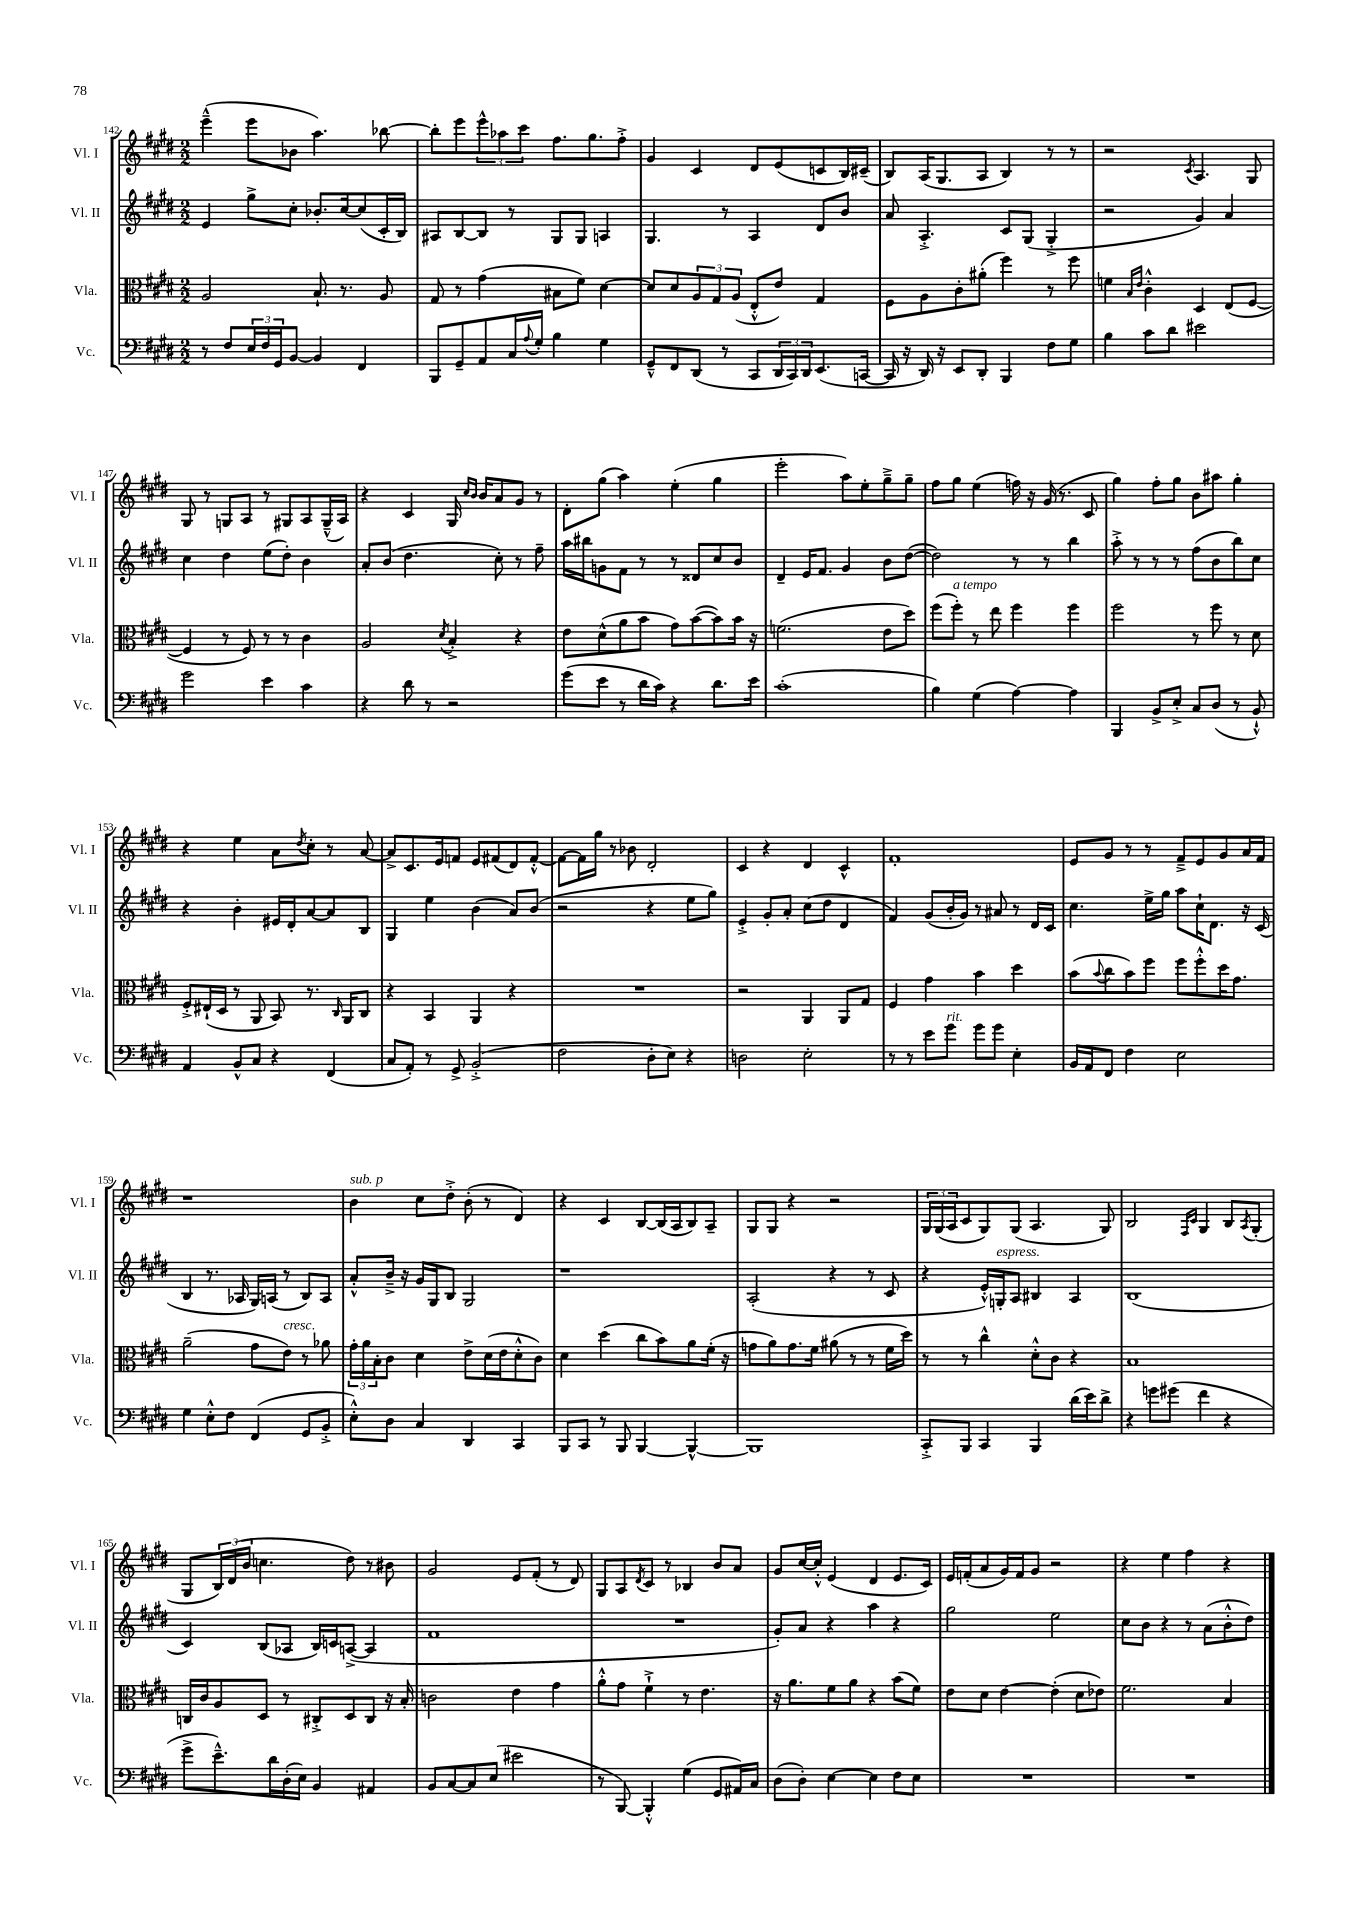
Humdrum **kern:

**kern	**kern	**kern	**kern
*part4	*part3	*part2	*part1
*staff4	*staff3	*staff2	*staff1
*I"Vc.	*I"Vla.	*I"Vl. II	*I"Vl. I
*I'Vc.	*I'Vla.	*I'Vl. II	*I'Vl. I
*clefF4	*clefC3	*clefG2	*clefG2
*k[f#c#g#d#]	*k[f#c#g#d#]	*k[f#c#g#d#]	*k[f#c#g#d#]
*M2/2	*M2/2	*M2/2	*M2/2
=142	=142	=142	=142
8r	2A/	4e/	(4eee~^^\
8F#/L	.	.	.
24E/L	.	8gg#^\L	8eee\L
24F#/	.	.	.
24GG#/J	.	.	.
[8BB/J	.	8cc#'\J	8b-X\J
4BB/]	8.B`/	8.b-X'/L	4.aa\)
.	8.r	[16cc#/k	.
4FF#/	.	(8cc#/]	.
.	8A/	16c#'/L	[8bb-X\
.	.	16B/JJ)	.
=143	=143	=143	=143
8BBB/L	8G#/	8A#X/L	8bb-'\L]
8GG#~/	8r	[8B/	8eee\
8AA/	(4g#\	8B/J]	12eee^^\
.	.	.	12aa-X\
16C#/L	.	8r	.
.	.	.	12ccc#\J
8qqA/	.	.	.
16G#'/JJ	.	.	.
4B\	8B#X\L	8G#/L	8.ff#\L
.	8f#\J)	8G#/J	.
.	.	.	8.gg#\
4G#\	[4d#\	4An/	.
.	.	.	8ff#'^\J
=144	=144	=144	=144
8GG#~^^/L	8d#/L]	4.G#/	4g#/
8FF#/	8d#/	.	.
(8DD#/J	12A/	.	4c#/
.	12G#/	.	.
8r	.	8r	.
.	(12A/J	.	.
8CC#/L	8E'^^/L	4A/	8d#/L
24DD#/L	8e/J)	.	(8e/
24CC#/)	.	.	.
24DD#/J	.	.	.
(8.EE/	4G#/	8d#/L	8cn/
.	.	8b/J	16B/L)
[16CCn/Jk	.	.	(16c#X~/JJ
=145	=145	=145	=145
16CC/]	8F#\L	8a/	8B/L)
16r	.	.	.
16DD#/)	8A\	4.A'^/	(16A/K
16r	.	.	8.G#/
8EE/L	8c#'\	.	.
8DD#'/J	(8a#X'\J	.	8A/J
4BBB/	4ff#\)	8c#/L	4B/)
.	.	(8G#/J	.
8F#\L	8r	4G#'^/	8r
8G#\J	8ff#\	.	8r
=146	=146	=146	=146
4B\	4fn\	2r	2r
.	16qqB/LL	.	.
.	16qqe/JJ	.	.
8c#\L	4c#'^^\	.	.
8d#\J	.	.	.
.	.	.	8qc#/
2e#X\	4D#/	4g#/)	4.A/
.	(8E/L	4a/	.
.	[8F#/J	.	8G#/
!!LO:LB:g=z
=147	=147	=147	=147
2g#\	4F#/]	4cc#\	8G#/
.	.	.	8r
.	8r	4dd#\	8Gn/L
.	8F#/)	.	8A/J
4e\	8r	(8ee\L	8r
.	8r	8dd#'\J)	8G#X/L
4c#\	4c#\	4b\	8A/
.	.	.	(16G#~^^/L
.	.	.	16A/JJ)
=148	=148	=148	=148
4r	2A/	8a'/L	4r
.	.	(8b/J	.
8d#\	.	4.dd#\	4c#/
8r	.	.	.
.	8qd#/	.	.
2r	4B'^/	.	16G#/
.	.	.	16qqcc#/LL
.	.	.	16qqb/JJ
.	.	.	16b/KL
.	.	8cc#'\)	8a/
.	4r	8r	8g#/J
.	.	8ff#~\	8r
=149	=149	=149	=149
(8g#\L	8e\L	16aa\LL	8d#'\L
.	.	16bb#X\J	.
8e\J	(8d#^^\	8gn\	(8gg#\J
8r	8a\	8f#\J	4aa\)
16d#\LL	8b\J	8r	.
16c#\JJ)	.	.	.
4r	8g#\L)	8r	(4ee'\
.	([8b\	8d##X/L	.
8.d#\L	8b\])	8cc#/	4gg#\
.	16b\Jk	8b/J	.
16e\Jk	16r	.	.
=150	=150	=150	=150
(1c#'	(2.fn\	4d#~/	2eee'\
.	.	16e/KL	.
.	.	8.f#/J	.
.	.	4g#/	8aa\L)
.	.	.	8ee'\
.	8e\L	8b\L	8gg#~^\
.	8dd#\J)	([8dd#\J	8gg#~\J
=151	=151	=151	=151
4B\)	(8ff#\L	2dd#\])	8ff#\L
!	!LO:TX:a:i:t=a tempo	!	!
.	8ff#'\J)	.	8gg#\J
(4G#\	8r	.	(4ee\
.	8ee\	.	.
[4A\)	4ff#\	8r	16ffn\)
.	.	.	16r
.	.	8r	(16g#/
.	.	.	8.r
4A\]	4ff#\	4bb\	.
.	.	.	8c#/
=152	=152	=152	=152
4BBB/	2ff#\	8aa'^\	4gg#\)
.	.	8r	.
8BB^/L	.	8r	8ff#'\L
8E'^/J	.	8r	8gg#\J
8C#/L	8r	(8ff#\L	8b\L
(8D#/J	8ff#\	8b\	8aa#X\J
8r	8r	8bb\)	4gg#'\
8BB`^^/)	8d#\	8cc#\J	.
!!LO:LB:g=z
=153	=153	=153	=153
4AA/	8F#'^/L	4r	4r
.	(16E#X`/L	.	.
.	16D#/JJ	.	.
8BB^^/L	8r	4b'\	4ee\
8C#/J	8AA/	.	.
4r	8BB/)	16e#X/LL	8a\L
.	.	16d#'/J	.
.	.	.	8qdd#/
.	8.r	[8a/	8cc#'\J
(4FF#/	.	8a/]	8r
.	16qqC#/	.	.
.	16AA/KL	.	.
.	8C#/J	8B/J	[8a/
=154	=154	=154	=154
8C#/L	4r	4G#/	8a^/L]
8AA'/J)	.	.	8.c#/
8r	4BB/	4ee\	.
.	.	.	16e/k
8GG#^/	.	.	8fn/J
(2BB'^/	4AA/	(4b\	8e/L
.	.	.	(8f#X/
.	4r	8a/L)	8d#/)
.	.	(8b/J	[8f#'^^/J
=155	=155	=155	=155
2F#\	1r	2r	8f#\L_
.	.	.	16f#\L]
.	.	.	16gg#\JJ
.	.	.	8r
.	.	.	8b-X\
8D#'\L	.	4r	2d#'/
8E\J)	.	.	.
4r	.	8ee\L	.
.	.	8gg#\J)	.
=156	=156	=156	=156
2Dn\	2r	4e'^/	4c#/
.	.	8g#'/L	4r
.	.	8a'/J	.
2E'\	4AA/	(8cc#\L	4d#/
.	.	8dd#\J	.
.	8AA/L	4d#/	4c#^^/
.	8G#/J	.	.
=157	=157	=157	=157
8r	4F#/	4f#/)	1f#'
8r	.	.	.
8e\L	4g#\	(8g#/L	.
!LO:TX:a:i:t=rit.	!	!	!
8g#\J	.	16b'/L	.
.	.	16g#/JJ)	.
8g#\L	4b\	8r	.
8g#\J	.	8a#X/	.
4E'\	4dd#\	8r	.
.	.	16d#/LL	.
.	.	16c#/JJ	.
=158	=158	=158	=158
16BB/LL	(8b\L	4.cc#\	8e/L
16AA/J	.	.	.
.	8qqb/	.	.
8FF#/J	8cc#\	.	8g#/J
4F#\	8b\)	.	8r
.	8ff#\J	16ee^\LL	8r
.	.	16gg#\JJ	.
2E\	8ff#\L	8aa\L	8f#~^/L
.	8ff#'^^\	16cc#`\K	8e/
.	.	8.d#\J	.
.	16dd#\K	.	8g#/
.	8.g#\J	.	.
.	.	16r	16a/L
.	.	(16c#/	16f#/JJ
!!LO:LB:g=z
=159	=159	=159	=159
4G#\	(2a~\	4B/	1r
8E'^^\L	.	8.r	.
8F#\J	.	.	.
.	.	16A-X/	.
(4FF#/	8g#\L	16G#/LL)	.
.	.	(16An/JJ	.
!	!LO:TX:a:i:t=cresc.	!	!
.	8e\J)	8r	.
8GG#/L	8r	8B/L)	.
8BB'^/J	8a-X\	8A/J	.
=160	=160	=160	=160
!	!	!	!LO:TX:a:i:t=sub. p
8E'^^\L)	24g#'\LL	8a'^^/L	4b\
.	24a\	.	.
.	24B'\J	.	.
8D#\J	8c#\J	16b~^/Jk	.
.	.	16r	.
4C#/	4d#\	16g#/LL	8cc#\L
.	.	16G#/J	.
.	.	8B/J	8dd#'^\J
4DD#/	8e^\L	2G#/	(8b'\
.	(16d#\L	.	8r
.	16e\J	.	.
4CC#/	8d#'^^\	.	4d#/)
.	8c#\J)	.	.
=161	=161	=161	=161
8BBB/L	4d#\	1r	4r
8CC#/J	.	.	.
8r	(4dd#\	.	4c#/
8BBB/	.	.	.
[4BBB/	8cc#\L	.	[8B/L
.	8b\)	.	(16B/L]
.	.	.	16A/J
4BBB^^/_	8a\	.	8B/)
.	(16f#'\Jk	.	8A~/J
.	16r	.	.
=162	=162	=162	=162
1BBB]	8gn\L	(2A'/	8G#/L
.	8a\)	.	8G#/J
.	8.g\	.	4r
.	16f#\Jk	.	.
.	(8a#X\	4r	2r
.	8r	.	.
.	8r	8r	.
.	16f#\LL	8c#/	.
.	16dd#\JJ)	.	.
=163	=163	=163	=163
8CC#'^/L	8r	4r	24G#/LL
.	.	.	(24G#/
.	.	.	24A/J
8BBB/J	8r	.	8c#/
4CC#/	4cc#^^\	16e'^^/LL)	8G#/)
!	!	!LO:TX:a:i:t=espress.	!
.	.	16Gn'/J	.
.	.	8A/J	(8G#/J
4BBB/	8d#'^^\L	4B#X/	4.A/
.	8c#\J	.	.
(16d#\LL	4r	4A/	.
16e\J)	.	.	.
8d#^\J	.	.	8G#/)
=164	=164	=164	=164
4r	1B	(1B	2B/
8gn\L	.	.	.
(8g#X\J	.	.	.
.	.	.	16qqF#/LL
.	.	.	16qqc#/JJ
4f#\	.	.	4G#/
4r	.	.	8B/L
.	.	.	8qA/
.	.	.	(8G#'/J
!!LO:LB:g=z
=165	=165	=165	=165
8g#^\L	16Cn/LL	4c#/)	8G#/L
.	16c#/J	.	.
8.e~^^\)	8A/	.	24B/L)
.	.	.	(24d#/
.	.	.	24b/JJ
.	8D#/J	(8B/L	4.ccn\
16d#\L	.	.	.
(16D#'\	8r	8A-X/J	.
16E\JJ)	.	.	.
4BB/	8C#X'^/L	16B/LL)	.
.	.	16cn/J	.
.	8D#/	([8An^/J	8dd#\)
4AA#X/	8C#/J	4A/]	8r
.	16r	.	8b#X\
.	16B'/	.	.
=166	=166	=166	=166
8BB/L	2cn\	1f#	2g#/
[8C#/	.	.	.
8C#/]	.	.	.
(8E/J	.	.	.
2e#X\	4e\	.	8e/L
.	.	.	(8f#'/J
.	4g#\	.	8r
.	.	.	8d#/)
=167	=167	=167	=167
8r	8a'^^\L	1r	8G#/L
[8BBB/)	8g#\J	.	8A/
.	.	.	8qd#/
4BBB'^^/]	4f#`^\	.	8c#/J
.	.	.	8r
(4G#\	8r	.	4B-X/
.	4.e\	.	.
8GG#/L	.	.	8b/L
16AA#X/L)	.	.	8a/J
16C#/JJ	.	.	.
=168	=168	=168	=168
(8D#\L	16r	8g#'/L)	8g#/L
.	8.a\L	.	.
8D#'\J)	.	8a/J	[16cc#/L
.	.	.	16cc#'^^/JJ]
[4E\	8f#\	4r	(4e/
.	8a\J	.	.
4E\]	4r	4aa\	4d#/
8F#\L	(8b\L	4r	8.e/L
8E\J	8f#\J)	.	.
.	.	.	16c#/Jk)
=169	=169	=169	=169
1r	8e\L	2gg#\	16e/LL
.	.	.	(16fn'/J
.	8d#\J	.	8a/
.	[4e\	.	16g#/L)
.	.	.	16f/J
.	.	.	8g#/J
.	(4e'\]	2ee\	2r
.	8d#\L	.	.
.	8e-X\J)	.	.
=170	=170	=170	=170
1r	2.f#\	8cc#\L	4r
.	.	8b\J	.
.	.	4r	4ee\
.	.	8r	4ff#\
.	.	(8a\L	.
.	4B/	8b'^^\	4r
.	.	8dd#\J)	.
==	==	==	==
*-	*-	*-	*-
